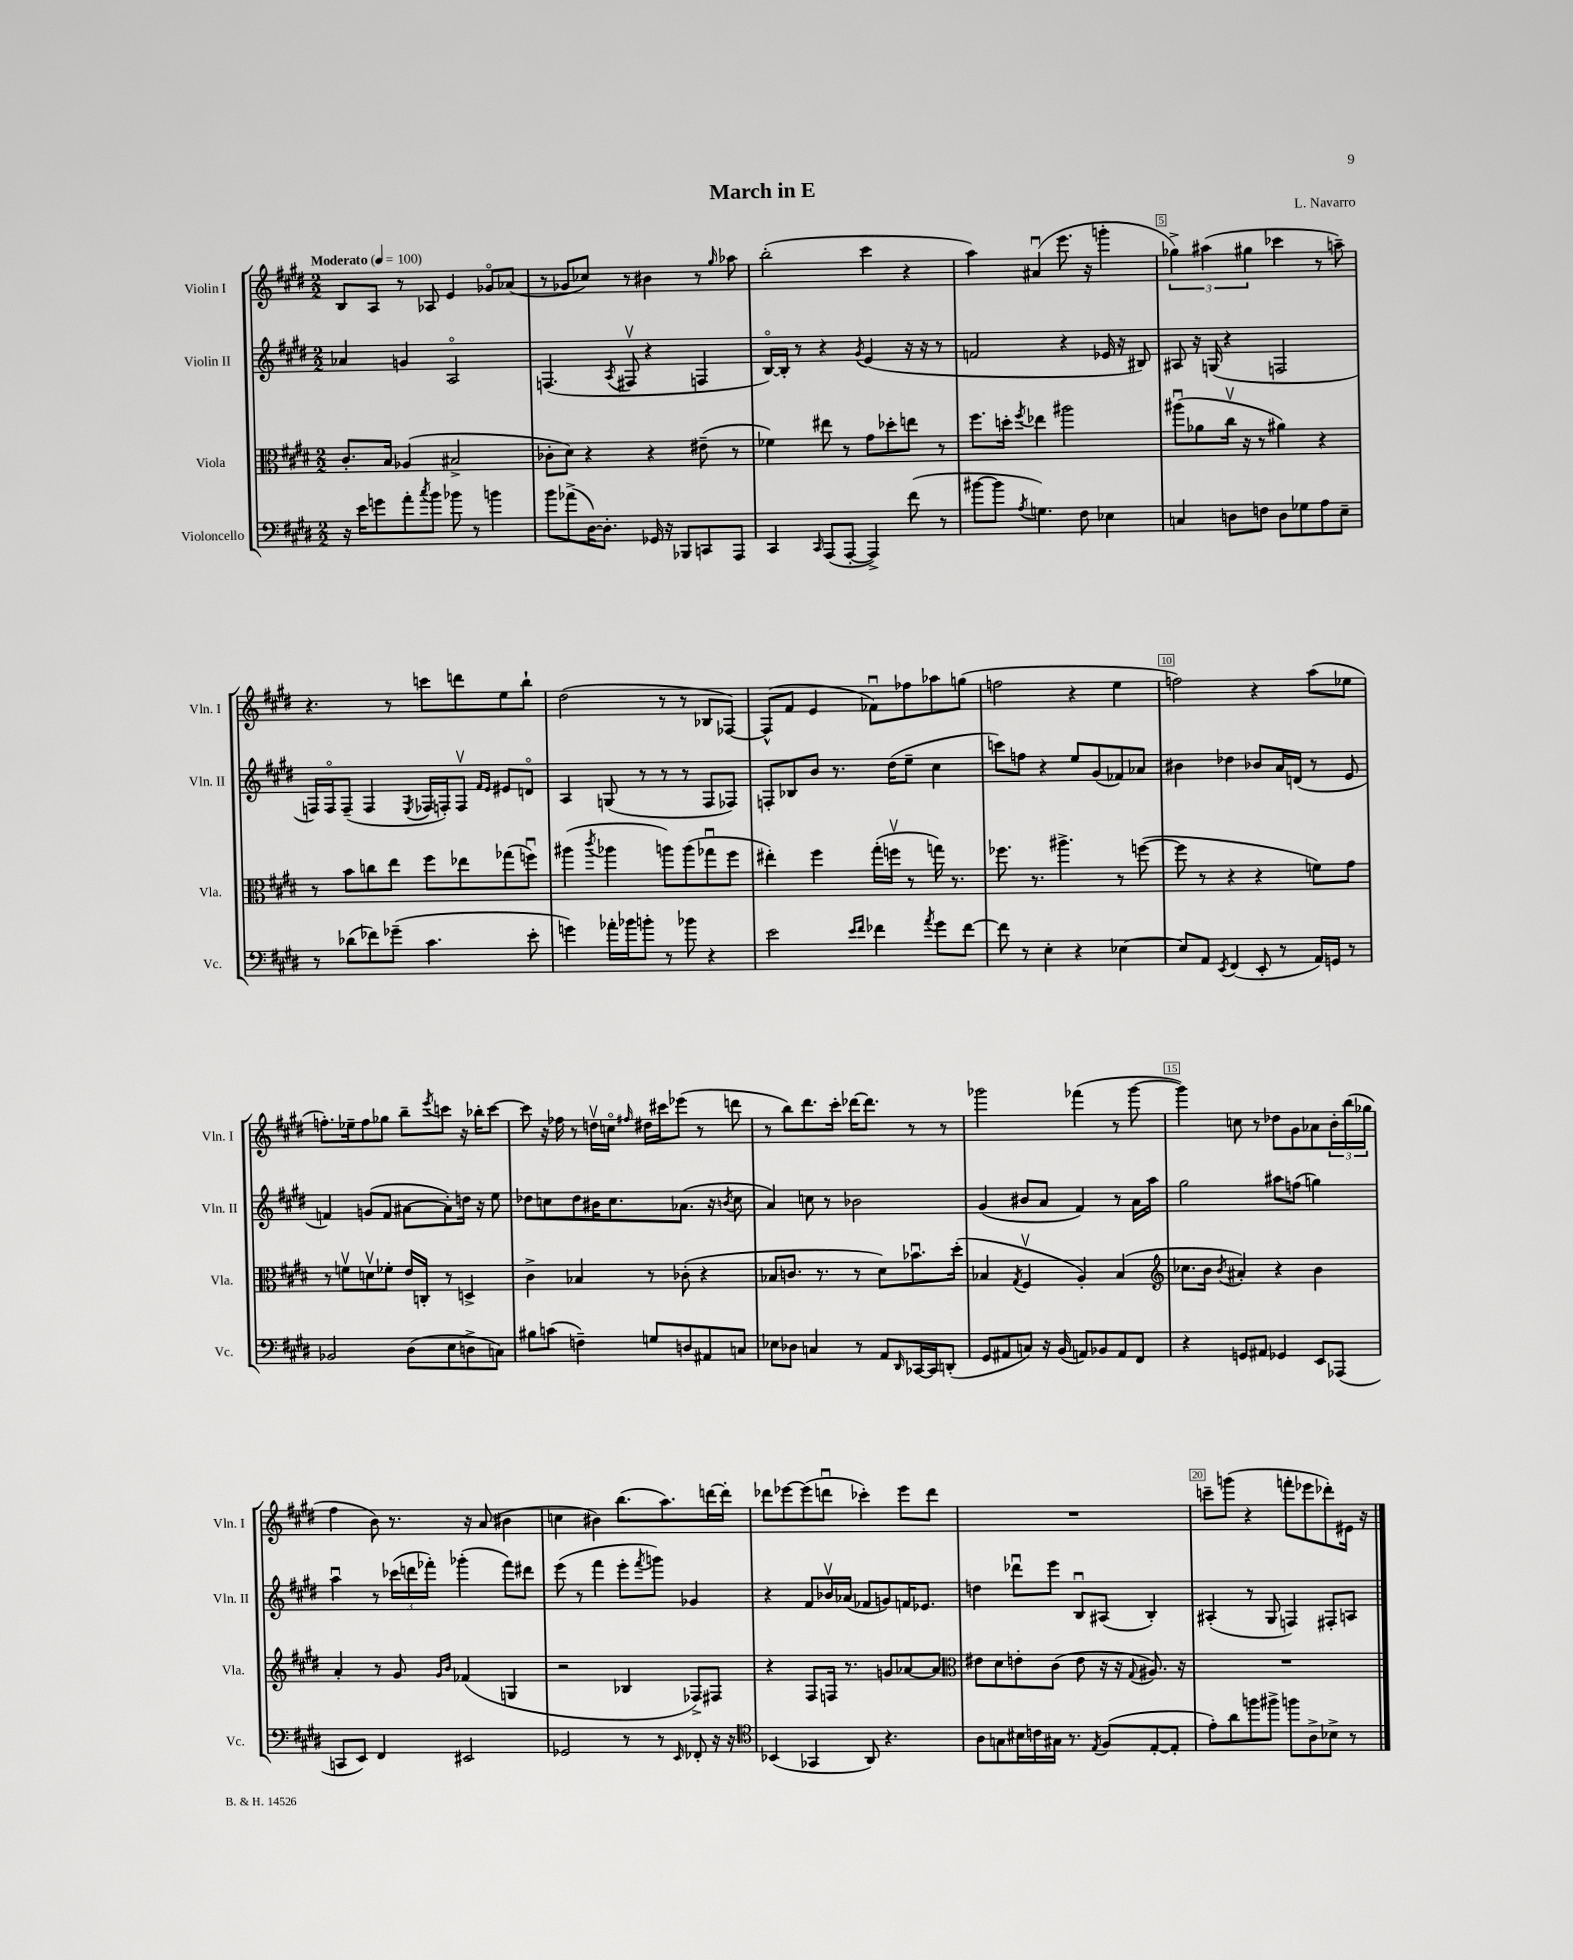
\header { title = "March in E" composer = "L. Navarro" }
<<
\new StaffGroup <<
\new Staff = "s0" \with { instrumentName = "Violin I" shortInstrumentName = "Vln. I" } {
    \clef treble \key e \major \numericTimeSignature \time 2/2 \tempo "Moderato" 4 = 100
    b8 a8 r8 aes8 e'4 ges'8\flageolet aes'8( |
    r8 ges'8 ces''8) r8 bis'4 r8 \grace { gis''16 } aes''8 |
    b''2-.( cis'''4 r4 |
    a''4) ais'4\downbow( e'''8. r16 g'''4-. |
    \tuplet 3/2 { ges''4->) ais''4( gis''4 } ces'''4 r8 a''8--) |
    r4. r8 c'''8 d'''8 e''8 b''8-! |
    dis''2( r8 r8 bes8 fes8~) |
    fes8-^( fis'8 e'4 fes'8\downbow) fes''8 aes''8 g''8( |
    f''2 r4 e''4 |
    f''2) r4 a''8( ees''8 |
    f''8.-.) ees''16-- f''8 ges''8 b''8-- \acciaccatura { e'''8 } c'''8 r16 bes''16-. c'''8~ |
    c'''8 r16 fes''16 r8 d''16\upbow c''16\flageolet \grace { fis''16 } dis''16 cis'''16 ees'''8( r8 d'''8 |
    r8 b''8) dis'''8. cis'''16-. des'''16~ des'''8. r8 r8 |
    ges'''2 fes'''4( r8 ges'''8~ |
    ges'''4) c''8 r8 des''8 gis'8 aes'8 \tuplet 3/2 { b'16-. b''16( ges''16 } |
    fis''4 b'8) r8. r16 a'8( bis'4 |
    c''4 bis'4) b''8.( a''8.) d'''16~ d'''16-. |
    des'''8 ees'''8~ ees'''8( d'''8\downbow ces'''4-.) ees'''8 d'''8 |
    R1 |
    c'''8-- g'''8( r4 f'''8-. ees'''8 des'''8-.) eis'16 r16 \bar "|." |
}
\new Staff = "s1" \with { instrumentName = "Violin II" shortInstrumentName = "Vln. II" } {
    \clef treble \key e \major \numericTimeSignature \time 2/2
    aes'4 g'4 a2\flageolet |
    f4.( \acciaccatura { a8 } fis8\upbow r4 f4 |
    b16~\flageolet) b16-. r8 r4 \acciaccatura { gis'8 } e'4( r16 r16 r8 |
    f'2 r4 ees'16 r16 bis8) |
    ais8 r16 g16( r4 f2 |
    f16) f16\flageolet f8--( f4 \acciaccatura { e8 } fes16 f16-.) f8\upbow \grace { fis'16 e'16 } eis'8 d'8\flageolet |
    a4 g8( r8 r8 r8 fis8 fes8) |
    f8-. bes8 b'8 r8. dis''16( e''8-- cis''4 |
    c'''8) f''8 r4 e''8 gis'8( fes'8) aes'8 |
    bis'4 des''4 bes'8 a'16 d'16( r8 e'8 |
    f'4) g'8( f'8 ais'8~ ais'8-.) d''16 r16 e''8 |
    des''8 c''8 des''8 bis'16 c''8. aes'8.( r16 \acciaccatura { b'8 } c''8 |
    a'4) c''8 r8 bes'2 |
    gis'4( bis'8 a'8 fis'4) r8 a'16 a''16 |
    gis''2 ais''8 f''8( g''4) |
    a''4\downbow r8 \tuplet 3/2 { ces'''16( d'''16 fes'''16-.) } ges'''4-.( fes'''8) dis'''8 |
    e'''8( r8 fis'''4 e'''8-. \acciaccatura { fis'''8 } g'''8) ges'4 |
    r4 fis'8 bes'16\upbow aes'16( fes'8 g'8) f'16 ees'8. |
    d''4 des'''8\downbow e'''8 b8\downbow ais8( b4-.) |
    ais4-.( r8 gis8 f4) fis8-. a8 \bar "|." |
}
\new Staff = "s2" \with { instrumentName = "Viola" shortInstrumentName = "Vla." } {
    \clef alto \key e \major \numericTimeSignature \time 2/2
    cis'8.-. b16 aes4( bis2-> |
    ces'8-. dis'8) r4 r4 eis'8--( r8 |
    fes'4) eis''8 r8 gis'8 des''8-. e''8 r8 |
    fis''8. d''16-. \acciaccatura { fis''8 } ees''4 ais''2 |
    ais''8\downbow( aes'8 cis''16\upbow r16 r8 ais'4) r4 |
    r8 b'8 c''8 e''8 fis''8 ees''8 ges''8( f''8\downbow) |
    ais''4( \acciaccatura { cis'''8 } aes''4 a''8) a''8( ges''8\downbow fis''8 |
    eis''4-.) fis''4 gis''16-.( f''16\upbow r8 g''16) r8. |
    fes''8. r8. ais''4.-> r8 f''8~( |
    f''8 r8 r4 r4 f'8) gis'8 |
    r8 f'8\upbow d'8\upbow fes'8-. e'16 c16-. r8 d4-> |
    cis'4-> bes4 r8 ces'8-.( r4 |
    bes8 c'8. r8. r8 dis'8) bes'8.\downbow dis''16-.( |
    bes4 \acciaccatura { gis8 } fis4\upbow a4-.) bes4( |
    \clef treble ces''8. b'16 \acciaccatura { b'8 } ais'4-.) r4 b'4 |
    a'4-. r8 gis'8 \grace { gis'16 b'16 } fes'4( g4 |
    r2 bes4 fes8->) fis8 |
    r4 fis8 f16 r8. g'8 aes'8~ aes'8 |
    \clef alto eis'8 dis'8 e'8-. cis'8( e'8 r16 r16 \appoggiatura { gis8 } ais8.) r16 |
    R1 \bar "|." |
}
\new Staff = "s3" \with { instrumentName = "Violoncello" shortInstrumentName = "Vc." } {
    \clef bass \key e \major \numericTimeSignature \time 2/2
    r16 e'16 g'8 a'8-. \acciaccatura { cis''8 } b'8 bes'8 r8 b'4 |
    b'8 aes'8->( dis16~) dis8.-. ges,16 r16 bes,,8 c,8 a,,8 |
    cis,4 \grace { cis,16 } a,,8( a,,8~-. a,,4->) fis'8( r8 |
    bis'8~ bis'8 \acciaccatura { a8 } g4.) fis8 ees4 |
    c4 d8 f8 d8 ges8 a8 e8-- |
    r8 des'8( fes'8) ges'8--( cis'4. e'8-. |
    g'4) aes'16-. bes'16 b'8-. r8 bes'8 r4 |
    e'2 \grace { e'16 fis'16 } fes'4 \acciaccatura { a'8 } gis'8 fes'8~ |
    fes'8 r8 e4-. r4 ees4~ |
    ees8 a,8 \acciaccatura { e,8 } fis,4( e,8-. r8 a,16) g,16 r8 |
    bes,2 dis8( e8 d8-> c8) |
    bis8 c'8( f4--) g8 d8 ais,8 c8 |
    ees8 des8 c4 r8 a,8 \grace { dis,16 } ces,16~ ces,16 d,8-.( |
    gis,8 ais,8 c8) r16 b,16( a,8) bes,8 a,8 fis,8 |
    r4 g,8 ais,8 ges,4 e,8 aes,,8( |
    c,8 e,8) fis,4 eis,2 |
    ges,2 r8 r8 \grace { e,16 } fes,8-. r16 r16 |
    \clef tenor bes,4( ges,4 a,8) r4. |
    a8 g8 bis16 c'16 gis16 r8. \acciaccatura { e8 } fis8( e8~-. e8-. |
    e'8-.) a'8 f''8 fis''8-> f''8 a8-> bes8-> r8 \bar "|." |
}
>>
>>
\layout { \context { \Score \override BarNumber.break-visibility = ##(#f #t #t) barNumberVisibility = #(every-nth-bar-number-visible 5) \override BarNumber.stencil = #(make-stencil-boxer 0.1 0.3 ly:text-interface::print) } }
